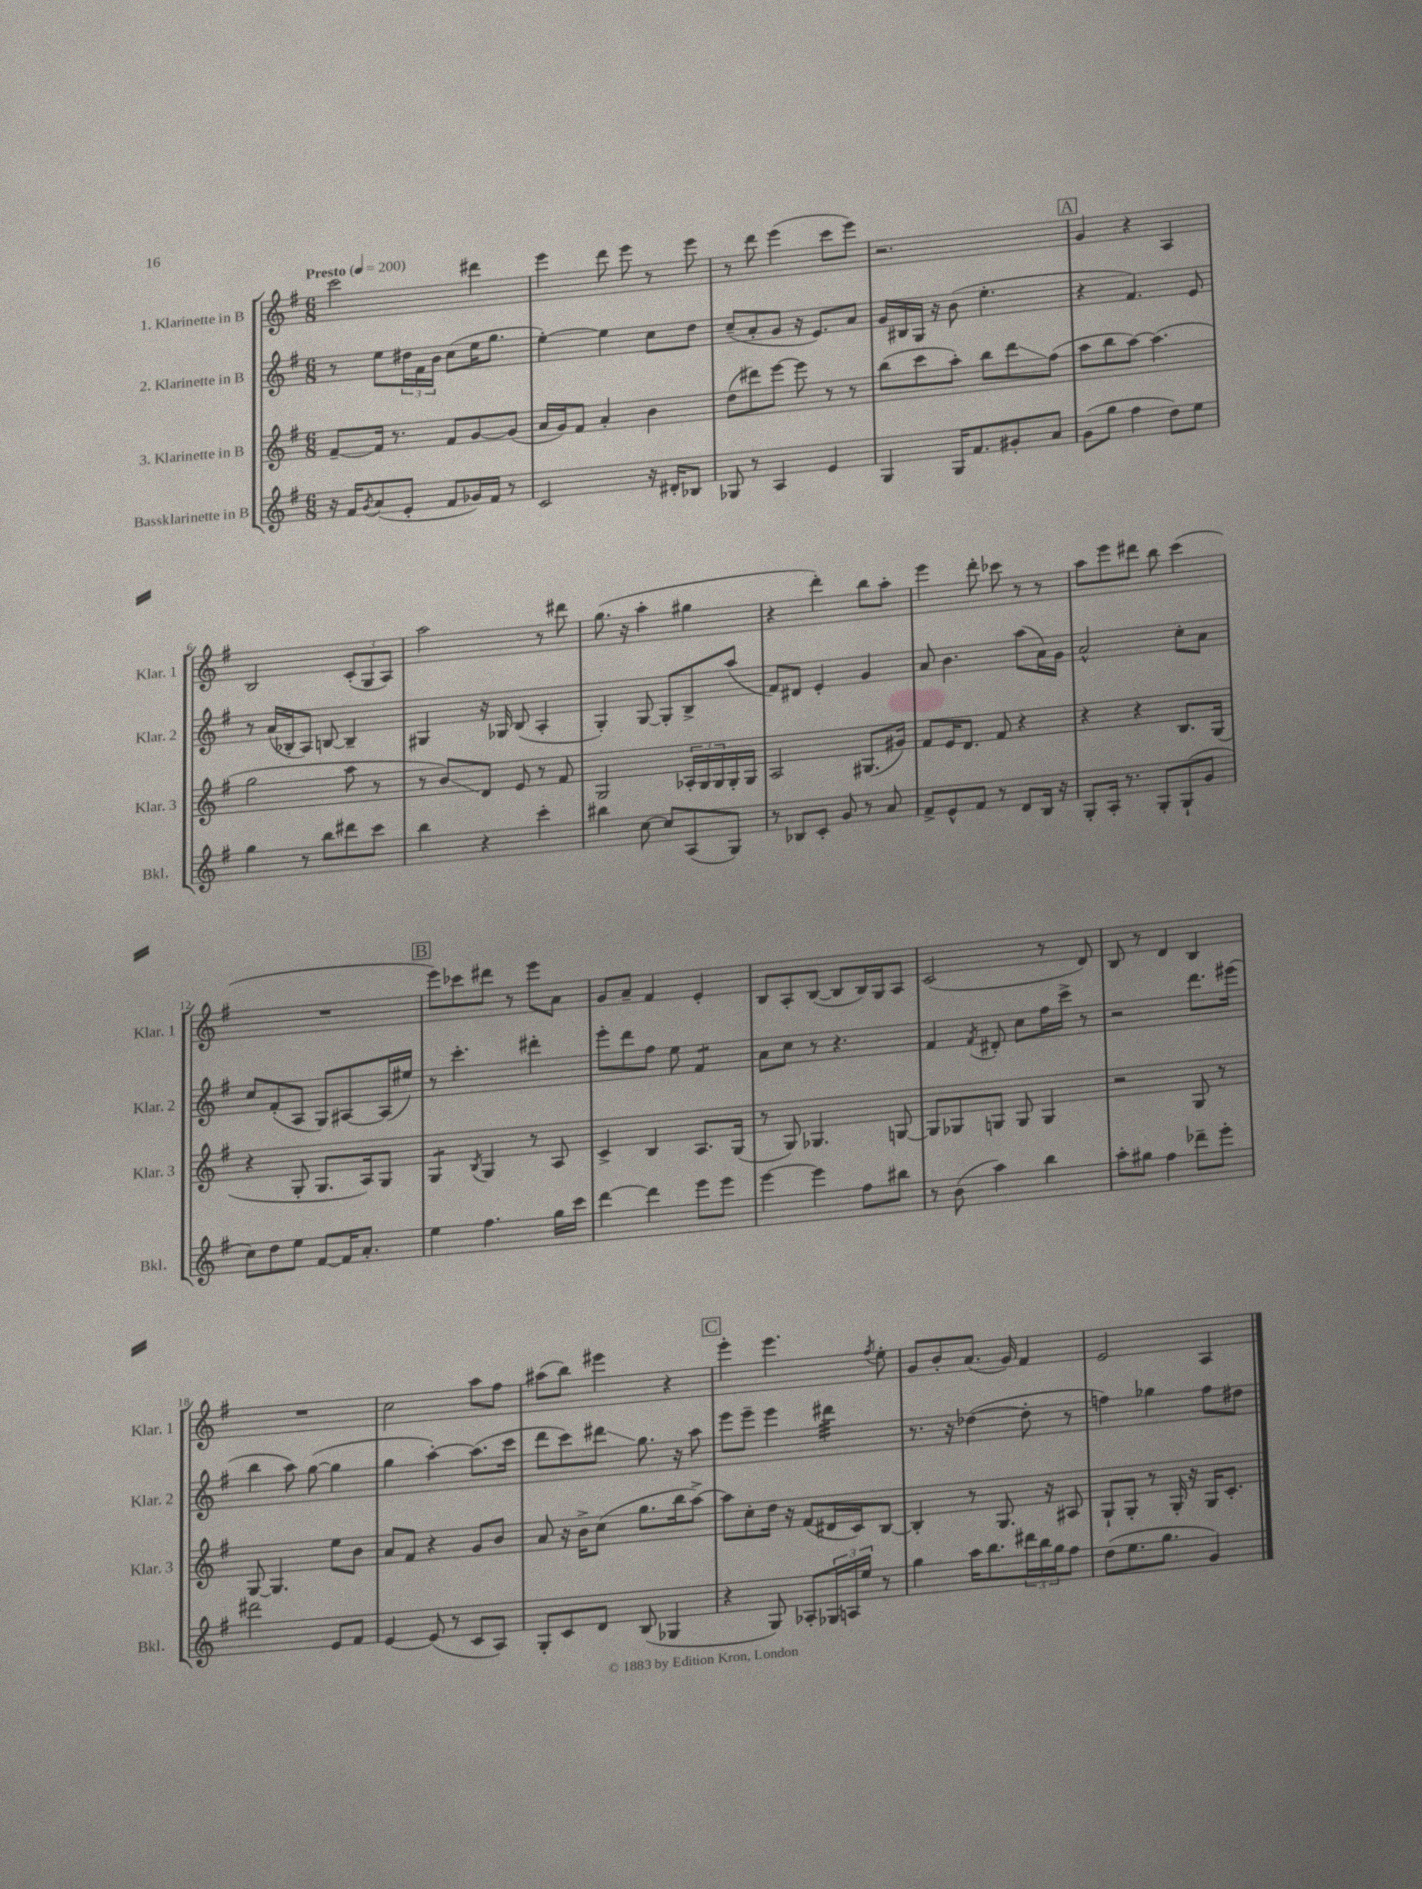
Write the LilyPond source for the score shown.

<<
\new StaffGroup <<
\new Staff = "s0" \with { instrumentName = "1. Klarinette in B" shortInstrumentName = "Klar. 1" } {
    \clef treble \key g \major \numericTimeSignature \time 6/8 \tempo "Presto" 4 = 200
    c'''2 dis'''4 |
    e'''4 d'''8 e'''8 r8 e'''8 |
    r8 d'''8 e'''4( c'''8 e'''8) |
    r2. |
    \mark \markup { \box "A" } g'4 r4 a4 |
    b2 \tuplet 3/2 { c'8-.( g8 a8) } |
    a''2 r8 dis'''8 |
    g''8.( r16 a''4-. gis''4 |
    r4 d'''4-.) b''8 a''8-. |
    e'''4 d'''8-. ces'''8 r8 r8 |
    a''8 e'''8 dis'''8 b''8 c'''4( |
    R2. |
    \mark \markup { \box "B" } e'''8) ces'''8 dis'''8 r8 e'''8 a'8 |
    g'8 a'8-- fis'4 e'4-. |
    b8 a8-. b8~( b8 b16) g16 a8 |
    c'2( r8 d'8) |
    b8 r8 d'4 b4 |
    R2. |
    c''2 a''8 fis''8 |
    ais''8( b''8) eis'''4 r4 |
    \mark \markup { \box "C" } e'''4-. e'''4. \acciaccatura { fis''8 } e''8-. |
    g'8 b'8-. a'8.( g'16) fis'4 |
    e'2 a4 \bar "|." |
}
\new Staff = "s1" \with { instrumentName = "2. Klarinette in B" shortInstrumentName = "Klar. 2" } {
    \clef treble \key g \major \numericTimeSignature \time 6/8
    r8 e''8 \tuplet 3/2 { dis''16 fis'16 b'16 } c''8( e''16 g''8. |
    e''4~-.) e''4 c''8 d''8 |
    c''8--( a'8-. g'8 r16 e'8.) a'8 |
    g'16 bis16 g16 r16 b'8( e''4.-. |
    \mark \markup { \box "A" } r4 fis'4.) e'8 |
    r8 a'16( bes16-. a8) b8~ b4-- |
    gis4 r16 ges16 b8( a4-. |
    g4-.) g8~ g8-. b8-> a''8( |
    fis'8) dis'8 e'4-. g'4 |
    a'8 b'4. a''8( a'16) g'16 |
    a'2-^ c''8-. a'8 |
    c''8 fis'8-.( a8 g8) ais8~ ais16( eis''16) |
    \mark \markup { \box "B" } r8 c'''4.-. dis'''4-. |
    e'''8-. d'''8 fis''8 e''8 fis'4:8 |
    a'8 c''8 r8 r4. |
    fis'4 \acciaccatura { fis'8 } dis'8-. c''8 fis''16 c'''16-> r8 |
    r2 d'''8. eis'''16( |
    b''4 a''8) g''8~( g''4 |
    g''4 a''4~-.) a''8.( c'''16 |
    d'''8 c'''8) dis'''8\glissando g''8. r16 a''8 |
    \mark \markup { \box "C" } e'''8 e'''8-- e'''4 dis'''4:32 |
    r8. r16 des''4~( des''8-. r8 |
    f''4) ges''4 f''8 dis''8 \bar "|." |
}
\new Staff = "s2" \with { instrumentName = "3. Klarinette in B" shortInstrumentName = "Klar. 3" } {
    \clef treble \key g \major \numericTimeSignature \time 6/8
    fis'8~-- fis'16 r8. fis'8 g'8~ g'8( |
    a'16 g'16) fis'8 a'4-. b'4 |
    d''8( dis'''8) e'''8~ e'''8 r8 r8 |
    b''8( c'''8 a''8-.) b''8 d'''8\glissando fis''8( |
    \mark \markup { \box "A" } a''8 b''8 a''8~) a''4.( |
    g''2 a''8 r8 |
    r8 b'8\glissando) d'8 e'8 r8 fis'8 |
    g2 \tuplet 3/2 { aes16-. g16 g16 } g16-. g16 |
    a2 gis8.( gis'16) |
    fis'8 e'16 d'8. fis'8 r4 |
    r4 r4 b8. g16( |
    r4 g8-. g8. a16) g8 |
    \mark \markup { \box "B" } g4:8 \acciaccatura { b8 } g4 r8 a8 |
    c'4-> b4 a8. g16( |
    r8 g8) ges4. g8~ |
    g8 ges8 g8 g8 g4 |
    r2 g8 r8 |
    g8~ g4. e''8 b'8 |
    a'8 fis'8 r4 g'8 b'8 |
    a'8 r16 b'16-> c''8( g''8. b''16 a''8~->) |
    \mark \markup { \box "C" } a''8 c''8-. d''16 r16 fis'8( dis'16 c'16) b8~ |
    b4-. r8 g8. r16 ais8 |
    g8-! g8-. r8 g16-. r16 g16 c'8.-. \bar "|." |
}
\new Staff = "s3" \with { instrumentName = "Bassklarinette in B" shortInstrumentName = "Bkl." } {
    \clef treble \key g \major \numericTimeSignature \time 6/8
    r16 fis'16 \acciaccatura { g'8 } a'8( e'8-. fis'8 ges'16) fis'16 r8 |
    c'2 r16 dis'16-. bes8 |
    ges8 r8 a4 e'4 |
    g4 g16 fis'8. gis'8-. a'8 |
    \mark \markup { \box "A" } g'8( g''8 fis''4 d''8) e''8 |
    g''4 r8 b''8 dis'''8 c'''8 |
    b''4 r4 c'''4-. |
    bis''4 c''8~ c''8 a8( g8) |
    r8 bes8 c'8-. g'8 r8 a'8 |
    fis'8-> e'8-^ fis'8 r8 d'8 b16 r16 |
    g8-. a16-. r8. g8-. g8-!( g'8 |
    c''8) d''8 e''8 fis'8~ fis'16 a'8.-. |
    \mark \markup { \box "B" } e''4 fis''4. g''16 c'''16 |
    d'''4~ d'''4 e'''8 e'''8 |
    e'''4~ e'''4 fis''8 bis''8 |
    r8 b'8( a''4) b''4 |
    a''8-. gis''8 fis''4 des'''8-- e'''8-. |
    dis'''2 e'8 fis'8 |
    e'4~ e'8( r8 c'8 a8) |
    g8-. c'8 d'8 b8( ges4 |
    \mark \markup { \box "C" } r4 g8) aes8-. \tuplet 3/2 { ges16 a16 e''16 } r8 |
    g''4 a''16 b''8. \tuplet 3/2 { dis'''16 b''16 g''16 } fis''8 |
    d''8( e''8. g''8. g'4) \bar "|." |
}
>>
>>
